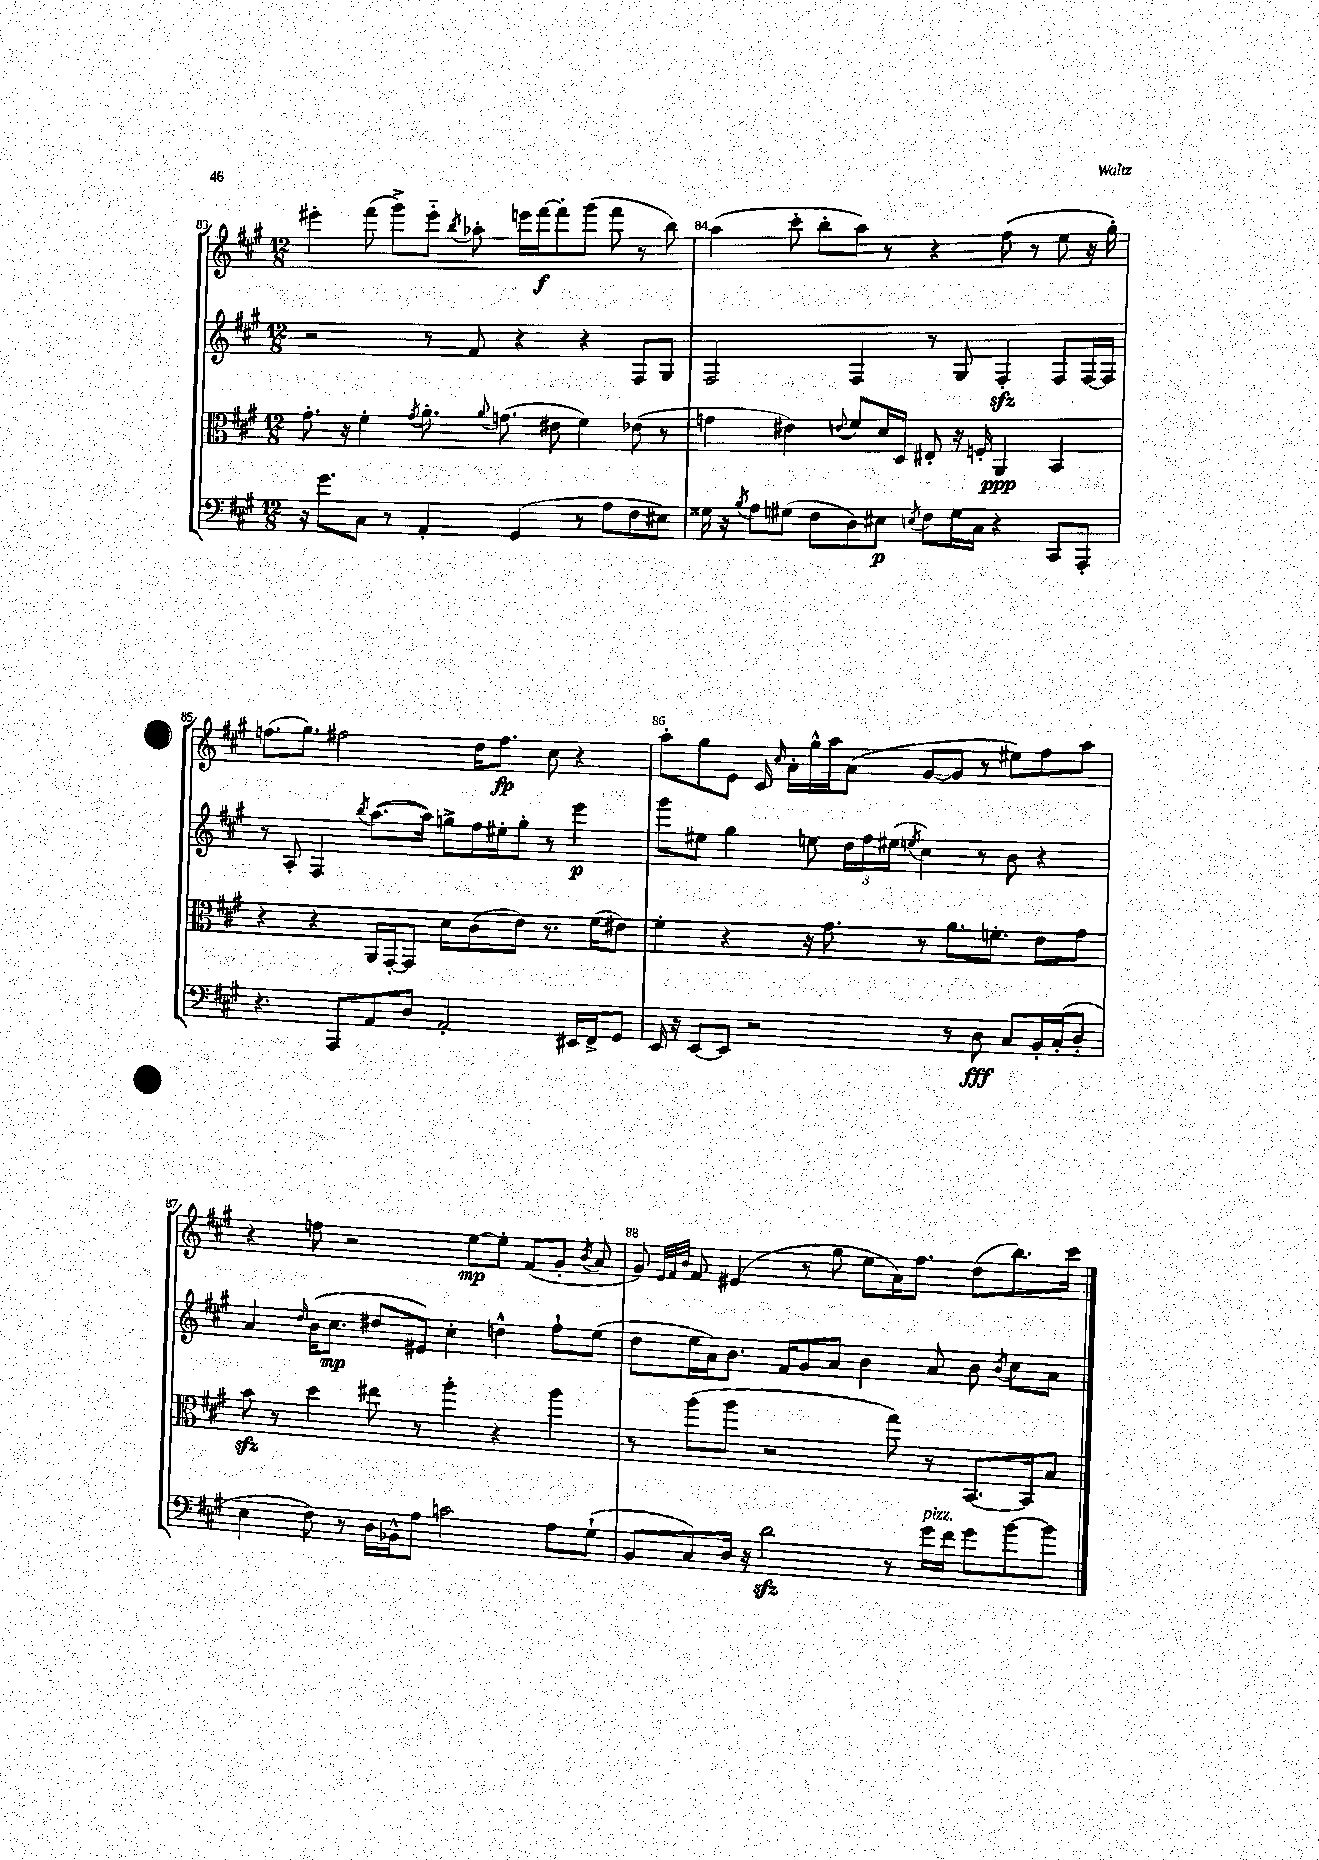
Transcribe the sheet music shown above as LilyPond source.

<<
\new StaffGroup <<
\new Staff = "s0" {
    \clef treble \key a \major \numericTimeSignature \time 12/8
    \autoBeamOff eis'''4-. fis'''8( gis'''8[->) eis'''8]-_ \acciaccatura { b''8 } aes''8-. e'''16[ fis'''16~\f fis'''8-. gis'''8]( fis'''8 r8 b''8) |
    a''4( cis'''8-. b''8[-. a''8]) r8 r4 fis''8( r8 e''8 r16 gis''16-.) |
    f''8.[( gis''8.]) fis''2 d''16[ fis''8.]\fp cis''8 r4 |
    a''8[-. gis''8 e'8] cis'16 \grace { cis''16 } a'16[-. gis''16-^ a''16 a'8]( gis'8[~ gis'8] r8 eis''8[) fis''8 a''8] |
    r4 f''8 r2 e''8[~\mp e''8]-. fis'8[( gis'8]-. \acciaccatura { b'8 } a'8 |
    gis'8) \grace { e'32[ fis'32 b'32] } fis'8 eis'4( r8 gis''8 e''8[ a'16) fis''8.] d''8[( b''8.) cis'''16] \bar "|." |
}
\new Staff = "s1" {
    \clef treble \key a \major \numericTimeSignature \time 12/8
    \autoBeamOff r2 r8 fis'8 r4 r4 fis8[ gis8] |
    fis2 fis4 r8 gis8 fis4-.\sfz fis8[ fis16~ fis16] |
    r8 a8-. fis4 \acciaccatura { b''8 } a''8.[~( a''16]) g''8[-> fis''16 eis''16-. g''8]-. r8 e'''4\p |
    gis'''8[ eis''8] gis''4 e''8 \tuplet 3/2 { d''16[ fis''16 eis''16]( } \acciaccatura { e''8 } cis''4) r8 b'8 r4 |
    a'4 \grace { d''16 } b'16[( cis''8.]\mp dis''8[ eis'8]) cis''4-. d''4-^ fis''8[-! e''8]( |
    d''8[ e''16 a'16) b'8.] fis'16[ gis'8 a'8] b'4 a'8 b'8 \acciaccatura { b'8 } cis''8[ a'8] \bar "|." |
}
\new Staff = "s2" {
    \clef alto \key a \major \numericTimeSignature \time 12/8
    \autoBeamOff gis'8.-. r16 fis'4-. \acciaccatura { gis'8 } a'8.-. \appoggiatura { a'8 } g'8.( eis'8 fis'4) ees'8( r8 |
    g'4 eis'4) \appoggiatura { e'8 } fis'8[ d'16 d16] eis8-. r16 f16-. a,4\ppp b,4 |
    r4 r4 a,16[ gis,16~-. gis,8] d'8[ cis'8( e'8]) r8. fis'16[( eis'8]) |
    fis'4-. r4 r16 gis'8. r8 a'8.[ f'8.]-. e'8[ gis'8] |
    b'8\sfz r8 d''4 eis''8 r8 a''4-. r4 a''4 |
    r8 a''8[( a''8] r2 gis''8) r8 b,8.[~ b,16 b8] \bar "|." |
}
\new Staff = "s3" {
    \clef bass \key a \major \numericTimeSignature \time 12/8
    \autoBeamOff r16 gis'8.[ cis8] r8 a,4-. gis,4( r8 a8[ fis8 eis8]) |
    gisis16 r16 \acciaccatura { b8 } a8[ gis8]( fis8[ d8) eis8]\p \acciaccatura { e8 } fis8[ gis16 cis16] r4 cis,8[ a,,8]-. |
    r4. a,,8[ a,8 d8] a,2-. eis,16[ fis,16-> gis,8] |
    e,16 r16 e,8[~ e,8] r2 r8 d8\fff cis8[ b,16-. cis16-.( d8]-. |
    e4 fis8) r8 d16[ bes,16-^ a8] c'2 a8[ gis8]-!( |
    b,8[ cis8) d16] r16 d'2\sfz r8 gis'16[^\markup { \italic "pizz." } fis'16] gis'8[ b'8~ b'8] \bar "|." |
}
>>
>>
\layout { \context { \Score currentBarNumber = #83 \override BarNumber.break-visibility = ##(#f #t #t) barNumberVisibility = #all-bar-numbers-visible } }
